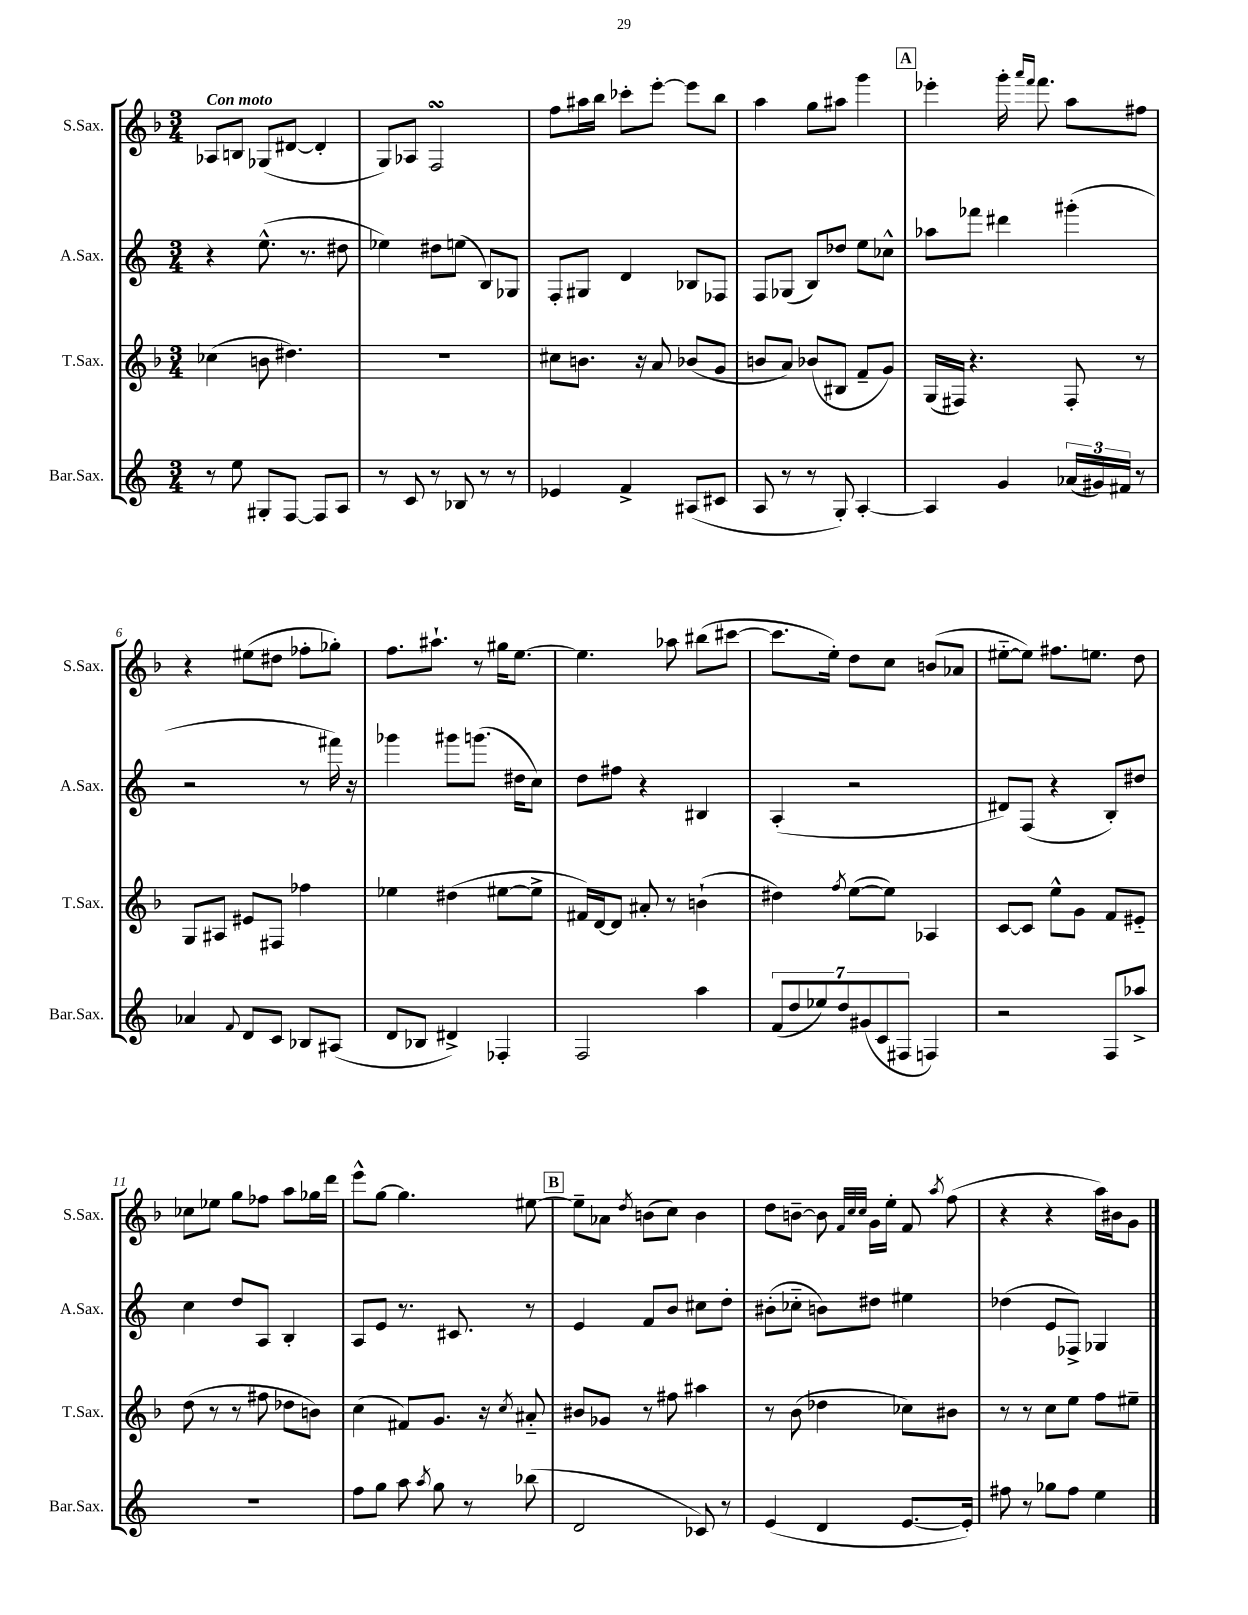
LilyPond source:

<<
\new StaffGroup <<
\new Staff = "s0" \with { instrumentName = "S.Sax." shortInstrumentName = "S.Sax." } {
    \clef treble \key f \major \numericTimeSignature \time 3/4 \tempo "Con moto"
    \autoBeamOff aes8[ b8] ges8[( dis'8]~ dis'4-. |
    g8[) aes8] f2\turn |
    f''8[ ais''16 bes''16] ces'''8[-. e'''8]~-. e'''8[ bes''8] |
    a''4 g''8[ ais''8] g'''4 |
    \mark \markup { \box "A" } ees'''4-. g'''16-. \grace { a'''16[ f'''16] } f'''8. a''8[ fis''8] |
    r4 eis''8[( dis''8] fes''8[-. ges''8]-.) |
    f''8.[ ais''8.]-! r8 gis''16[ e''8.]~ |
    e''4. aes''8 bis''8[( cis'''8]~ |
    cis'''8.[ e''16]-.) d''8[ c''8] b'8[( aes'8] |
    eis''8[~-_ eis''8]) fis''8.[ e''8.] d''8 |
    ces''8[ ees''8] g''8[ fes''8] a''8[ ges''16 d'''16] |
    e'''8[-^ g''8]~ g''4. eis''8~ |
    \mark \markup { \box "B" } eis''8[-- aes'8] \acciaccatura { d''8 } b'8[( c''8]) b'4 |
    d''8[ b'8]~-- b'8 \grace { f'32[ c''32 c''32] } g'16[ e''16]-. f'8 \acciaccatura { a''8 } f''8( |
    r4 r4 a''16[) bis'16 g'8] \bar "|." |
}
\new Staff = "s1" \with { instrumentName = "A.Sax." shortInstrumentName = "A.Sax." } {
    \clef treble \key c \major \numericTimeSignature \time 3/4
    \autoBeamOff r4 e''8.-^( r8. dis''8 |
    ees''4) dis''8[ e''8]( b8[) ges8] |
    f8[-. gis8] d'4 bes8[ fes8] |
    f8[ ges8]( b8[) des''8] e''8[ ces''8]-^ |
    \mark \markup { \box "A" } aes''8[ fes'''8] dis'''4 gis'''4-.( |
    r2 r8 fis'''16) r16 |
    ges'''4 gis'''8[ g'''8.]( dis''16[ c''8]) |
    d''8[ fis''8] r4 bis4 |
    a4-.( r2 |
    dis'8[) f8]( r4 b8[-.) dis''8] |
    c''4 d''8[ a8] b4-. |
    a8[ e'8] r8. cis'8. r8 |
    \mark \markup { \box "B" } e'4 f'8[ b'8] cis''8[ d''8]-. |
    bis'8[-.( ces''8]-_ b'8[) dis''8] eis''4 |
    des''4( e'8[ fes8]->) ges4 \bar "|." |
}
\new Staff = "s2" \with { instrumentName = "T.Sax." shortInstrumentName = "T.Sax." } {
    \clef treble \key f \major \numericTimeSignature \time 3/4
    \autoBeamOff ces''4( b'8 dis''4.) |
    R2. |
    cis''8[ b'8.] r16 a'8 bes'8[( g'8] |
    b'8[ a'8]) bes'8[( bis8] f'8[-- g'8]) |
    \mark \markup { \box "A" } g16[( fis16]) r4. fis8-. r8 |
    g8[ ais8] eis'8[ fis8] fes''4 |
    ees''4 dis''4( eis''8[~ eis''8]-> |
    fis'16[) d'16~ d'8] ais'8-. r8 b'4-!( |
    dis''4) \acciaccatura { f''8 } e''8[~( e''8]) aes4 |
    c'8[~ c'8] e''8[-^ g'8] f'8[ eis'8]-_ |
    d''8( r8 r8 fis''8 des''8[ b'8]) |
    c''4( fis'8[) g'8.] r16 \acciaccatura { c''8 } ais'8-_ |
    \mark \markup { \box "B" } bis'8[ ges'8] r8 fis''8 ais''4 |
    r8 bes'8( des''4 ces''8[) bis'8] |
    r8 r8 c''8[ e''8] f''8[ eis''8]-- \bar "|." |
}
\new Staff = "s3" \with { instrumentName = "Bar.Sax." shortInstrumentName = "Bar.Sax." } {
    \clef treble \key c \major \numericTimeSignature \time 3/4
    \autoBeamOff r8 e''8 gis8[-. f8]~ f8[ a8] |
    r8 c'8 r8 bes8 r8 r8 |
    ees'4 f'4-> ais8[( cis'8] |
    a8 r8 r8 g8-.) a4~-. |
    \mark \markup { \box "A" } a4 g'4 \tuplet 3/2 { aes'16[( gis'16) fis'16] } r8 |
    aes'4 \appoggiatura { f'8 } d'8[ c'8] bes8[ ais8]( |
    d'8[ bes8] dis'4->) fes4-. |
    f2 a''4 |
    \tuplet 7/4 { f'8[( d''8 ees''8) d''8 gis'8( c'8 fis8] } f4) |
    r2 f8[ aes''8]-> |
    R2. |
    f''8[ g''8] a''8 \acciaccatura { a''8 } g''8 r8 bes''8( |
    \mark \markup { \box "B" } d'2 ces'8) r8 |
    e'4( d'4 e'8.[~ e'16]-.) |
    fis''8 r8 ges''8[ fis''8] e''4 \bar "|." |
}
>>
>>
